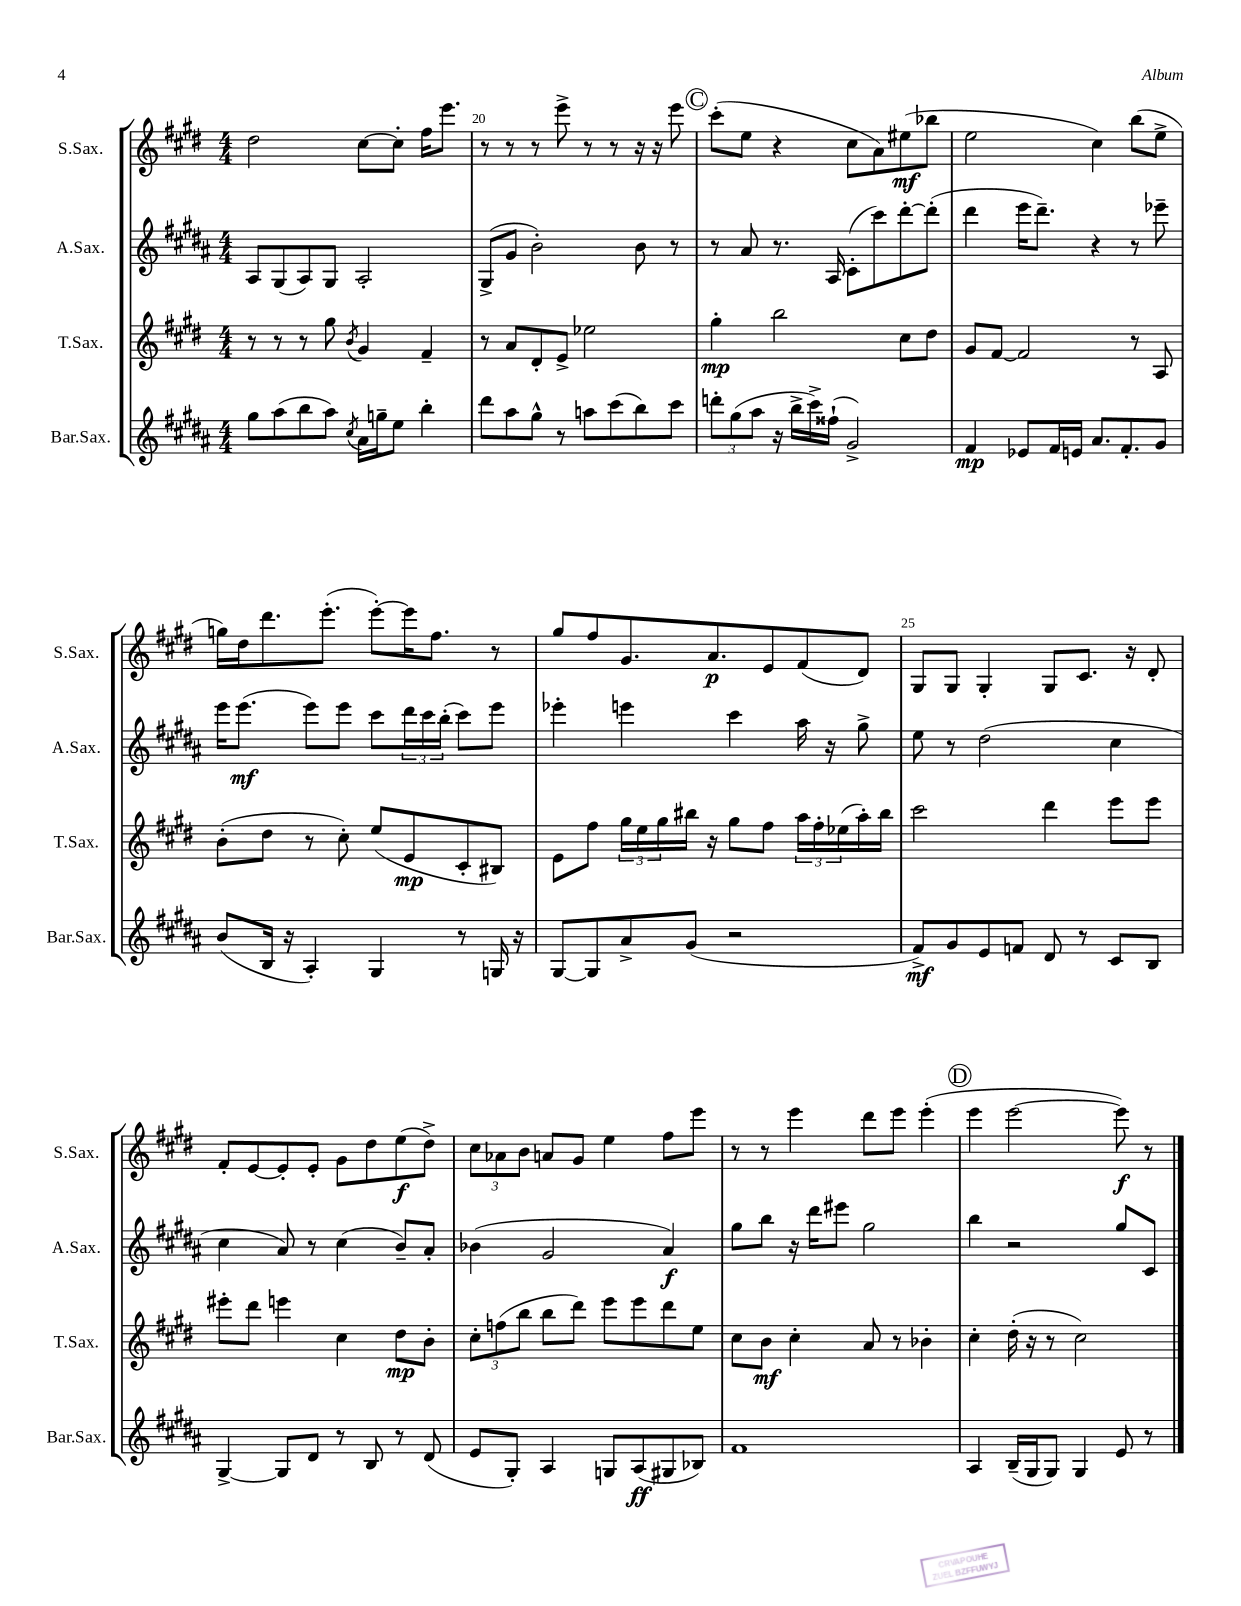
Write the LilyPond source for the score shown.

<<
\new StaffGroup <<
\new Staff = "s0" \with { instrumentName = "S.Sax." shortInstrumentName = "S.Sax." } {
    \clef treble \key e \major \numericTimeSignature \time 4/4
    dis''2 cis''8~ cis''8-. fis''16 e'''8. |
    r8 r8 r8 e'''8-> r8 r8 r16 r16 e'''8 |
    \mark \markup { \circle "C" } cis'''8-.( e''8 r4 cis''8 a'8) eis''8\mf( bes''8 |
    e''2 cis''4) b''8( e''8-> |
    g''16) dis''16 dis'''8. e'''8.-.( e'''8~-.) e'''16 fis''8. r8 |
    gis''8 fis''8 gis'8. a'8.\p e'8 fis'8( dis'8) |
    gis8 gis8 gis4-. gis8 cis'8. r16 dis'8-. |
    fis'8-. e'8~ e'8-. e'8-. gis'8 dis''8 e''8\f( dis''8->) |
    \tuplet 3/2 { cis''8 aes'8 b'8 } a'8 gis'8 e''4 fis''8 e'''8 |
    r8 r8 e'''4 dis'''8 e'''8 e'''4-.( |
    \mark \markup { \circle "D" } e'''4 e'''2~ e'''8\f) r8 \bar "|." |
}
\new Staff = "s1" \with { instrumentName = "A.Sax." shortInstrumentName = "A.Sax." } {
    \clef treble \key b \major \numericTimeSignature \time 4/4
    ais8 gis8( ais8) gis8 ais2-. |
    gis8->( gis'8 b'2-.) b'8 r8 |
    \mark \markup { \circle "C" } r8 ais'8 r8. ais16 cis'8-.( cis'''8) dis'''8~-. dis'''8-.( |
    dis'''4 e'''16 dis'''8.--) r4 r8 ees'''8-- |
    e'''16 e'''8.\mf( e'''8) e'''8 cis'''8 \tuplet 3/2 { dis'''16 cis'''16 b''16-.( } cis'''8) e'''8 |
    ees'''4-. e'''4 cis'''4 ais''16 r16 gis''8-> |
    e''8 r8 dis''2( cis''4 |
    cis''4 ais'8) r8 cis''4( b'8--) ais'8-. |
    bes'4( gis'2 ais'4\f) |
    gis''8 b''8 r16 dis'''16 eis'''8 gis''2 |
    \mark \markup { \circle "D" } b''4 r2 gis''8 cis'8 \bar "|." |
}
\new Staff = "s2" \with { instrumentName = "T.Sax." shortInstrumentName = "T.Sax." } {
    \clef treble \key e \major \numericTimeSignature \time 4/4
    r8 r8 r8 gis''8 \acciaccatura { b'8 } gis'4 fis'4-- |
    r8 a'8 dis'8-. e'8-> ees''2 |
    \mark \markup { \circle "C" } gis''4-.\mp b''2 cis''8 dis''8 |
    gis'8 fis'8~ fis'2 r8 a8 |
    b'8-.( dis''8 r8 cis''8-.) e''8( e'8\mp cis'8-. bis8) |
    e'8 fis''8 \tuplet 3/2 { gis''16 e''16 gis''16 } bis''16 r16 gis''8 fis''8 \tuplet 3/2 { a''16 fis''16-. ees''16( } a''16-.) bis''16 |
    cis'''2 dis'''4 e'''8 e'''8 |
    eis'''8-. dis'''8 e'''4 cis''4 dis''8\mp b'8-. |
    \tuplet 3/2 { cis''8-. f''8( b''8 } b''8 dis'''8) e'''8 e'''8 dis'''8 e''8 |
    cis''8 b'8\mf cis''4-. a'8 r8 bes'4-. |
    \mark \markup { \circle "D" } cis''4-. dis''16-.( r16 r8 cis''2) \bar "|." |
}
\new Staff = "s3" \with { instrumentName = "Bar.Sax." shortInstrumentName = "Bar.Sax." } {
    \clef treble \key b \major \numericTimeSignature \time 4/4
    gis''8 ais''8( b''8 ais''8) \acciaccatura { cis''8 } ais'16 g''16-- e''8 b''4-. |
    dis'''8 ais''8 gis''8-^ r8 a''8 cis'''8( b''8) cis'''8 |
    \mark \markup { \circle "C" } \tuplet 3/2 { d'''8-. gis''8( ais''8 } r16 b''16-> cis'''16->) fisis''16-!( gis'2->) |
    fis'4\mp ees'8 fis'16 e'16 ais'8. fis'8.-. gis'8 |
    b'8( b16 r16 ais4-.) gis4 r8 g16 r16 |
    gis8~ gis8 ais'8-> gis'8( r2 |
    fis'8->\mf) gis'8 e'8 f'8 dis'8 r8 cis'8 b8 |
    gis4~-> gis8 dis'8 r8 b8 r8 dis'8( |
    e'8 gis8-.) ais4 g8 ais8\ff( gis8 bes8) |
    fis'1 |
    \mark \markup { \circle "D" } ais4 b16--( gis16 gis8) gis4 e'8 r8 \bar "|." |
}
>>
>>
\layout { \context { \Score currentBarNumber = #19 \override BarNumber.break-visibility = ##(#f #t #t) barNumberVisibility = #(every-nth-bar-number-visible 5) } }
